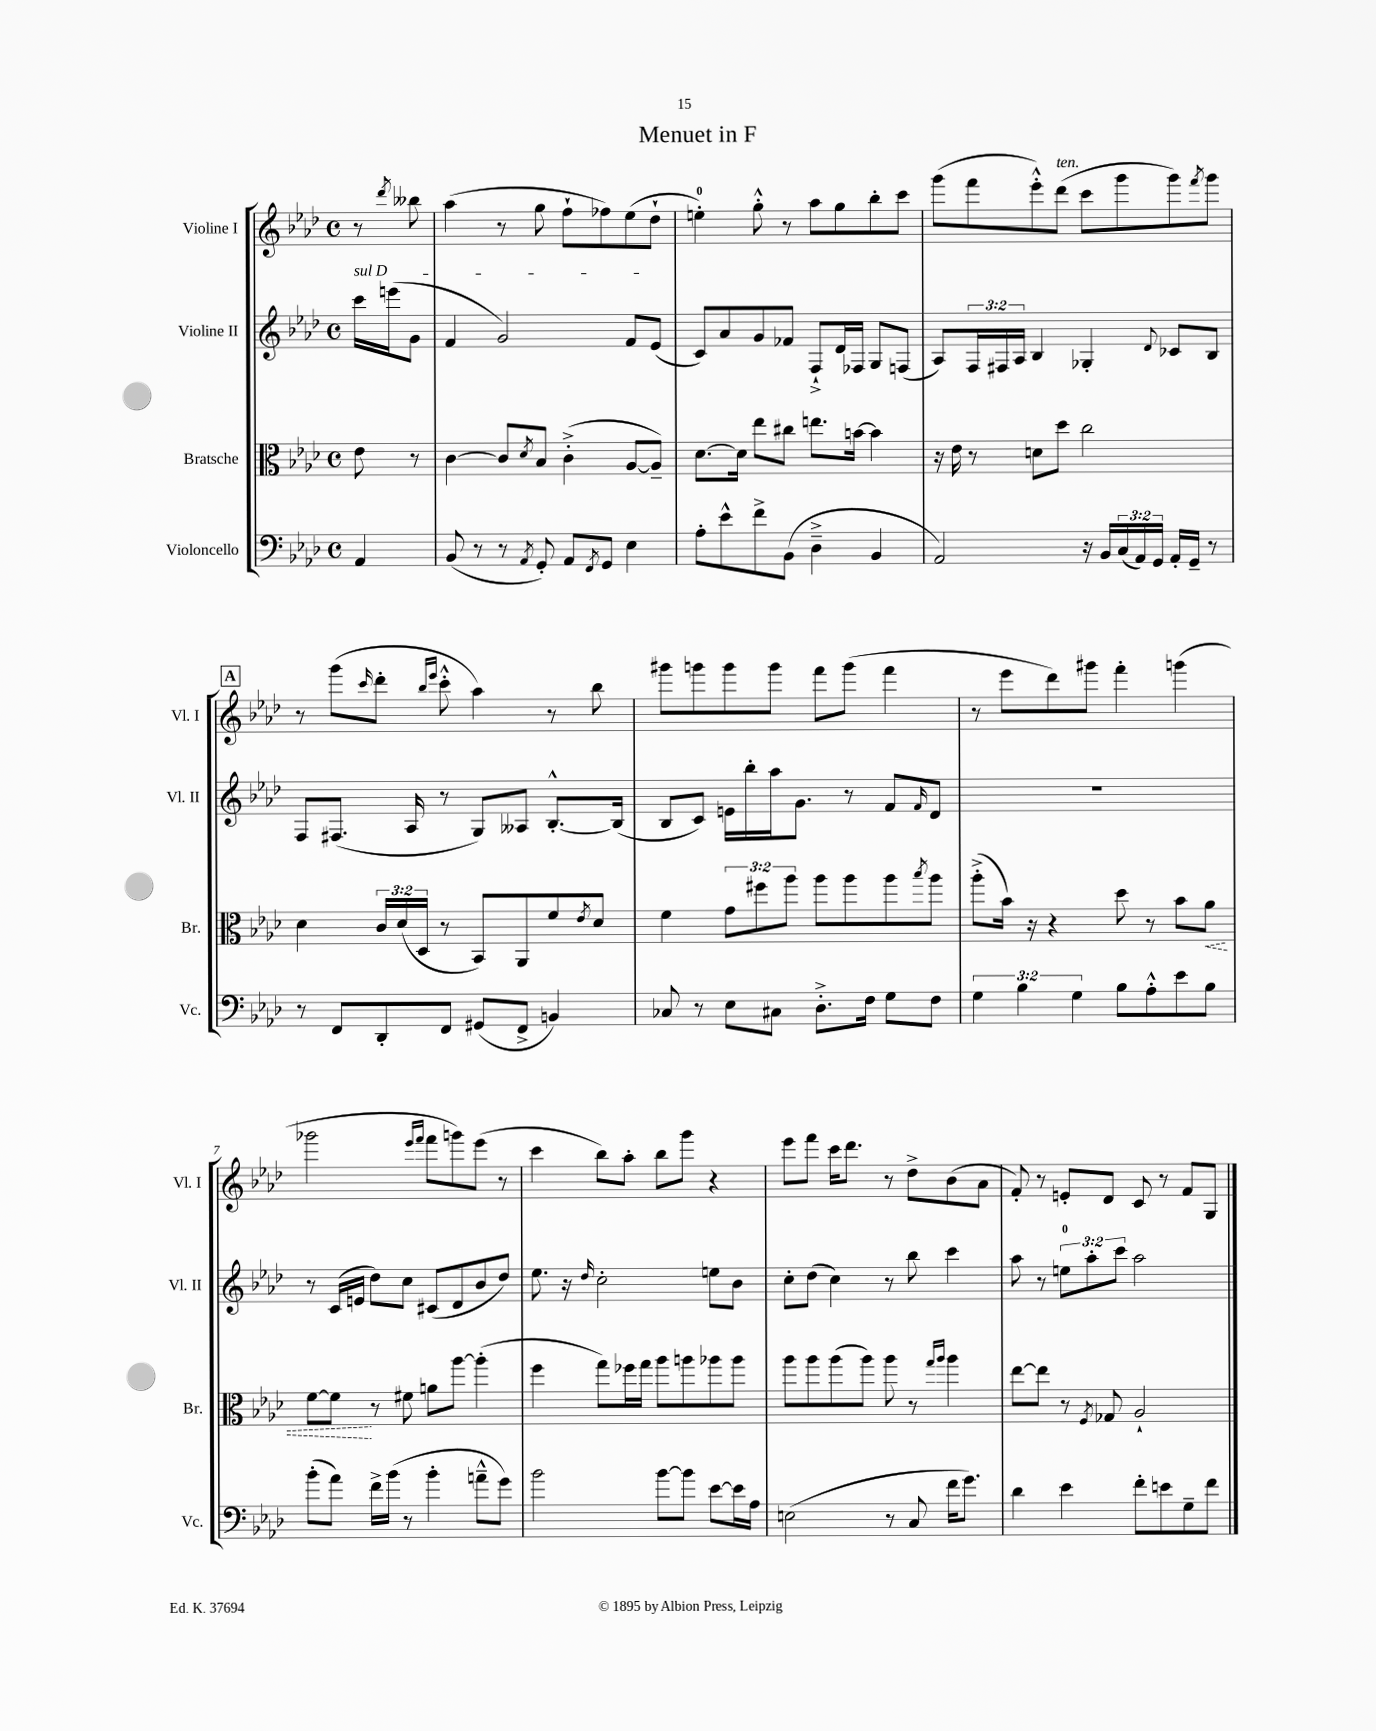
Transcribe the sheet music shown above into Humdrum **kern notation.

**kern	**kern	**kern	**kern
*staff4	*staff3	*staff2	*staff1
*clefF4	*clefC3	*clefG2	*clefG2
*k[b-e-a-d-]	*k[b-e-a-d-]	*k[b-e-a-d-]	*k[b-e-a-d-]
*M4/4	*M4/4	*M4/4	*M4/4
*met(c)	*met(c)	*met(c)	*met(c)
4AA-	8e-	16ccc	8r
.	.	(16eee	.
.	.	.	8qddd-
.	8r	8g	8bb--
=	=	=	=
(8BB-	[4c	4f	(4aa-
8r	.	.	.
8r	8c]	2g)	8r
8qAA-	8qd-	.	.
8GG')	8B-	.	8gg
8AA-	(4c'^	.	8ff`
8qFF	.	.	.
8GG	.	.	8ff-)
4E-	[8A-	8f	(8ee-
.	8A-~])	(8e-	8dd-`
=	=	=	=
8A-'	[8.d-	8c)	4ee')
8e-^^	.	8a-	.
.	16d-]	.	.
8f^	8ee-	8g	8gg'^^
(8BB-	8cc#	8f-	8r
4D-~^	8.ee	8F`^	8aa-
.	.	16d-	8gg
.	[16b	16F-	.
4BB-	4b]	8G	8bb-'
.	.	(8F	8ccc
=	=	=	=
2AA-)	16r	8A-)	(8ggg
.	16e-	.	.
.	8r	24F	8fff
.	.	24F#	.
.	.	24A-	.
.	8d	4B-	8eee-'^^)
.	8dd-	.	(8ddd-
16r	2cc	4G-'	8ccc
16BB-	.	.	.
(24C	.	.	8ggg
24AA-)	.	.	.
24GG	.	.	.
.	.	8qqd-	.
16AA-'	.	8c-	8ggg)
16GG~	.	.	.
.	.	.	8qfff
8r	.	8B-	8ggg
=	=	=	=
8r	4d-	8F	8r
8FF	.	(8.F#	(8ggg
.	.	.	16qqccc
8DD-'	24c	.	8ddd-'
.	(24d-	.	.
.	.	16A-	.
.	24D-	.	.
.	.	.	16qqbb-
.	.	.	16qqeee-
8FF	8r	8r	8ccc'^^
(8GG#	8BB-)	8G)	4aa-)
8FF^	8AA-	8A--	.
4BB)	8f	[8.B-'^^	8r
.	8qe-	.	.
.	8d-	.	8bb-
.	.	(16B-]	.
=	=	=	=
8C-	4f	8B-	8ggg#
8r	.	8c)	8ggg
8E-	12g	16e	8ggg
.	.	16bb-'	.
.	12ff#	.	.
8C#	.	16aa-	8ggg
.	12aa-	.	.
.	.	8.g	.
8.D-'^	8aa-	.	8fff
.	8aa-	8r	(8ggg
16F	.	.	.
8G	8aa-	8f	4fff
.	8qbb-	16qqf	.
8F	8aa-	8d-	.
=	=	=	=
6G	(8aa-'^	1r	8r
.	16b-)	.	8eee-
6B-	.	.	.
.	16r	.	.
.	4r	.	8ddd-)
6G	.	.	.
.	.	.	8ggg#
8B-	8dd-	.	4fff'
8A-'^^	8r	.	.
8e-	8b-	.	(4ggg
8B-	8a-	.	.
=	=	=	=
(8b-'	[8f	8r	2ggg-
8a-)	8f]	(16c	.
.	.	16e	.
16f^	8r	8dd-)	.
(16b-	.	.	.
8r	8f#	8cc	.
.	.	.	16qqeee-
.	.	.	16qqfff
4b-'	8a	(8c#	8fff
.	[8aa-	8d-	8ggg)
8a~^^	(4aa-']	8b-	(8eee-
8g)	.	8dd-)	8r
=	=	=	=
2b-	4ff	8.ee-	4ccc
.	.	16r	.
.	.	16qqdd-	.
.	8gg)	2cc'	8bb-)
.	16ff-	.	8aa-'
.	16gg	.	.
[8b-	8aa-	.	8bb-
8b-]	8aa	.	8ggg
[8e-	8aa-	8ee	4r
16e-]	8aa-	8b-	.
16A-	.	.	.
=	=	=	=
(2E	8aa-	8cc'	8eee-
.	8aa-	(8dd-	8fff
.	(8aa-	4cc)	16ccc
.	.	.	8.ddd-
.	8aa-)	.	.
8r	8aa-	8r	8r
8C	8r	8bb-	8dd-^
.	16qqgg	.	.
.	16qqaa-	.	.
16f	4aa-	4ccc	(8b-
8.g)	.	.	.
.	.	.	8a-
=	=	=	=
4d-	[8ee-	8aa-	8f')
.	8ee-]	8r	8r
4e-	8r	12ee	8e'
.	.	12aa-'	.
.	8qF	.	.
.	8G-	.	8d-
.	.	12ccc	.
8f'	2A-`	2aa-	8c
8e	.	.	8r
8G~	.	.	8f
8f	.	.	8G
==	==	==	==
*-	*-	*-	*-
